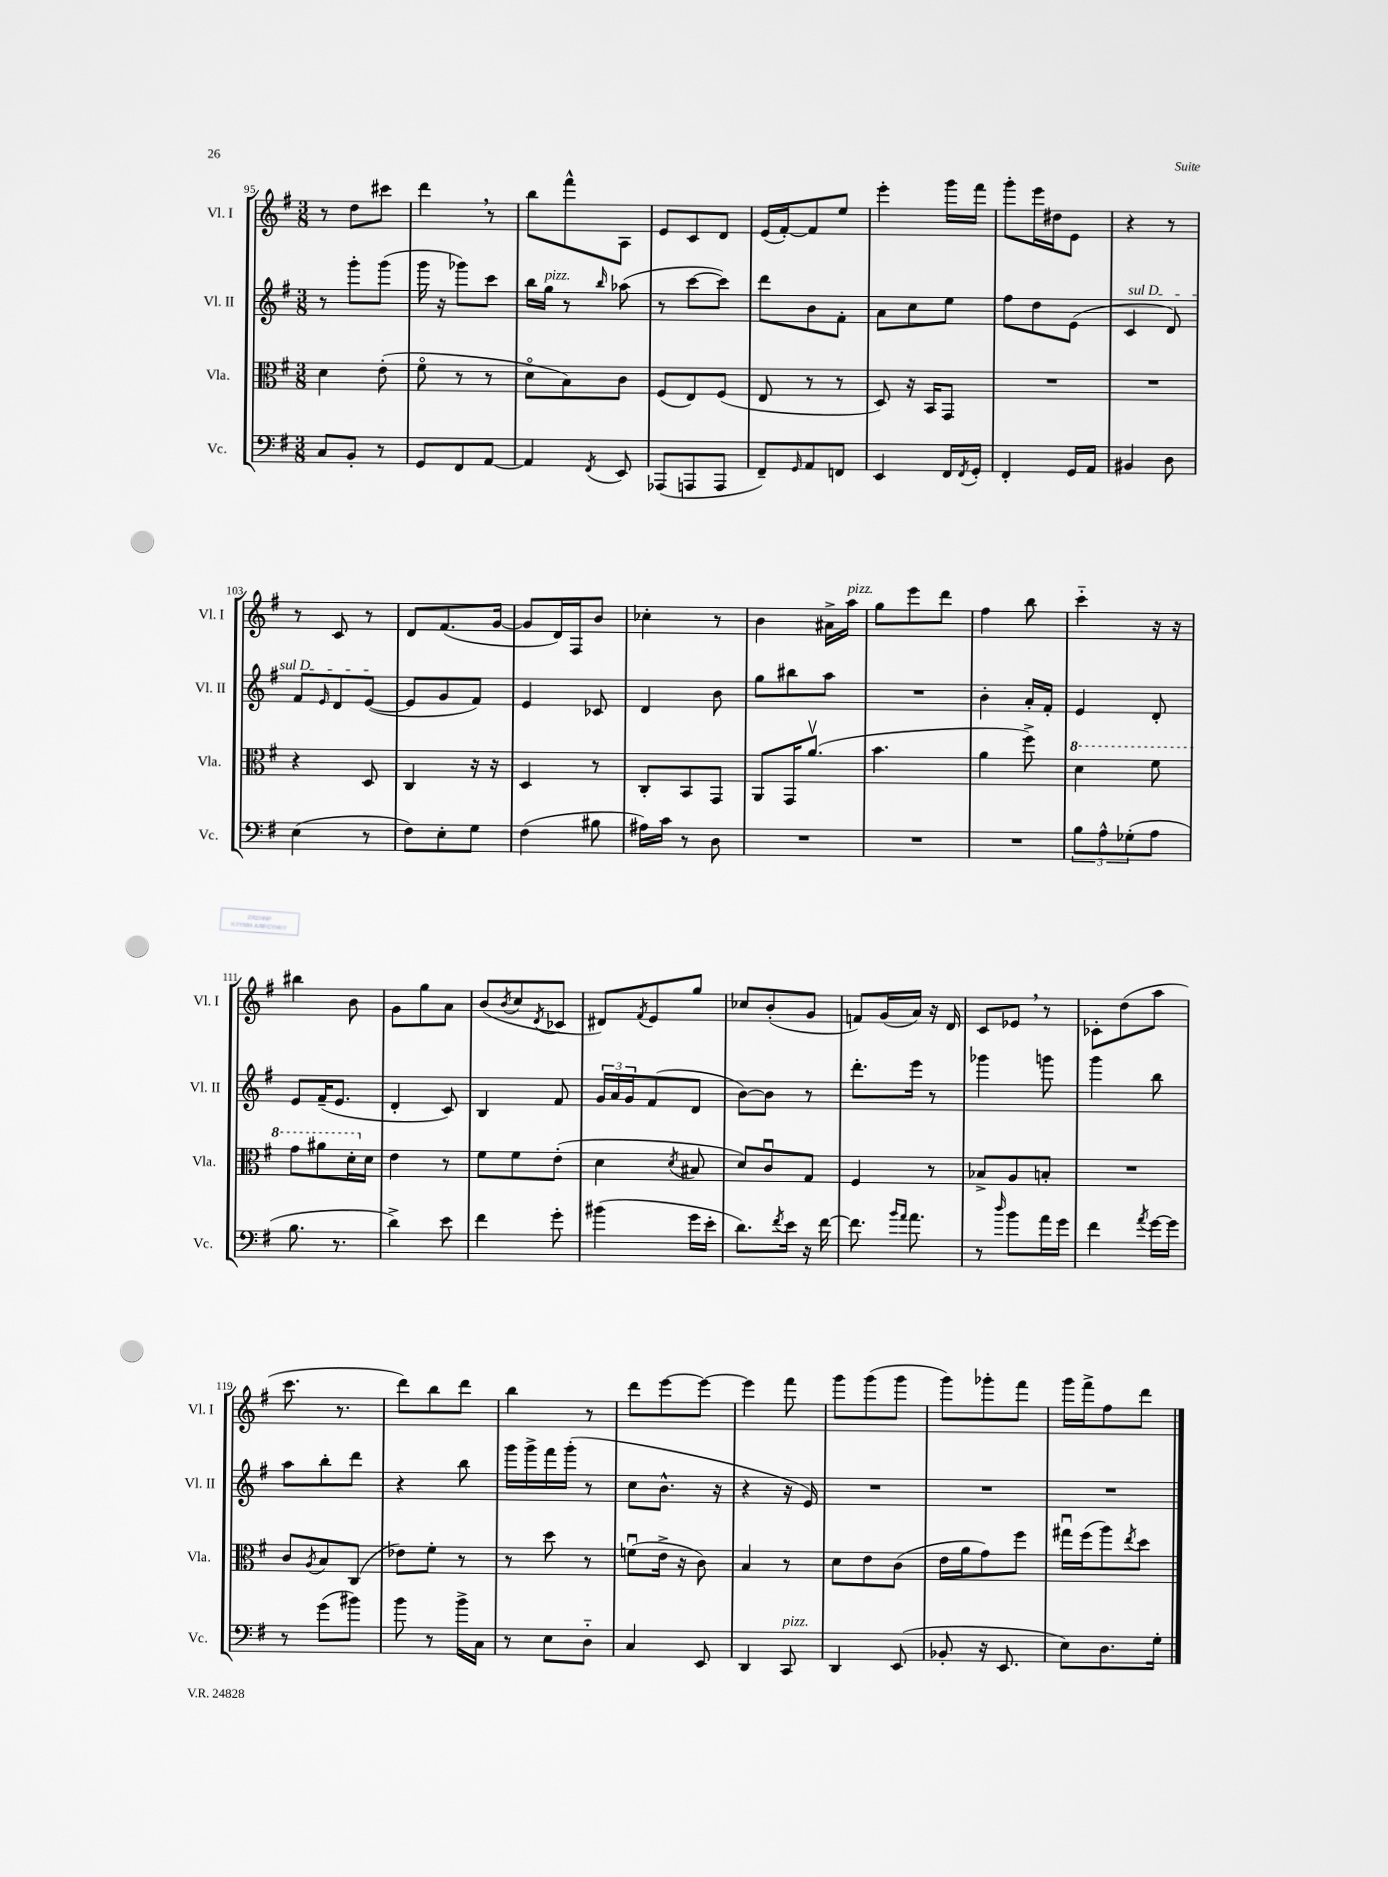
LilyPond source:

<<
\new StaffGroup <<
\new Staff = "s0" \with { instrumentName = "Vl. I" shortInstrumentName = "Vl. I" } {
    \clef treble \key g \major \numericTimeSignature \time 3/8
    r8 d''8 cis'''8 |
    d'''4 \breathe r8 |
    b''8 fis'''8-^ a8 |
    e'8 c'8 d'8 |
    e'16( fis'16~-.) fis'8 e''8 |
    e'''4-. g'''16 fis'''16 |
    g'''8-. e'''16 dis''16 e'8 |
    r4 r8 |
    r8 c'8 r8 |
    d'8 fis'8.( g'16~ |
    g'8 d'16) fis16 b'8 |
    ces''4-. r8 |
    b'4 ais'16-> a''16^\markup { \italic "pizz." } |
    g''8 e'''8 d'''8 |
    fis''4 b''8 |
    c'''4-_ r16 r16 |
    bis''4 b'8 |
    g'8 g''8 a'8 |
    b'8( \acciaccatura { b'8 } c''8 \acciaccatura { d'8 } ces'8 |
    dis'8) \acciaccatura { fis'8 } e'8 g''8 |
    ces''8 b'8-.( g'8 |
    f'8) g'16( a'16) r16 d'16 |
    c'8 ees'8 \breathe r8 |
    ces'8-. d''8( a''8 |
    c'''8. r8. |
    d'''8) b''8 d'''8 |
    b''4 r8 |
    d'''8 e'''8~ e'''8~ |
    e'''4 fis'''8 |
    g'''8 g'''8( g'''8 |
    g'''8) ges'''8-. fis'''8 |
    g'''16 fis'''16-> fis''8 d'''8 \bar "|." |
}
\new Staff = "s1" \with { instrumentName = "Vl. II" shortInstrumentName = "Vl. II" } {
    \clef treble \key g \major \numericTimeSignature \time 3/8
    r8 g'''8-. g'''8( |
    g'''16 r16 ges'''8) c'''8 |
    b''16 g''16^\markup { \italic "pizz." } r8 \grace { b''16 } aes''8( |
    r8 c'''8~ c'''8) |
    d'''8 b'8 fis'8-. |
    a'8 c''8 e''8 |
    fis''8 d''8 e'8( |
    \once \override TextSpanner.bound-details.left.text = \markup { \italic "sul D" } c'4\startTextSpan d'8) |
    fis'8 \grace { e'16 } d'8 e'8~\stopTextSpan( |
    e'8 g'8 fis'8) |
    e'4 ces'8 |
    d'4 b'8 |
    g''8 bis''8 a''8 |
    R4. |
    b'4-. a'16-. fis'16-. |
    e'4 d'8-. |
    e'8 fis'16--( e'8. |
    d'4-. c'8) |
    b4 fis'8 |
    \tuplet 3/2 { g'16 a'16 g'16 } fis'8( d'8 |
    b'8~) b'8 r8 |
    d'''8.-. e'''16 r8 |
    ges'''4 g'''8 |
    g'''4 b''8 |
    a''8 b''8-. d'''8 |
    r4 b''8 |
    g'''16 g'''16-> fis'''16 g'''16-.( r8 |
    c''8 b'8.-^ r16 |
    r4 r16 e'16) |
    R4. |
    R4. |
    R4. \bar "|." |
}
\new Staff = "s2" \with { instrumentName = "Vla." shortInstrumentName = "Vla." } {
    \clef alto \key g \major \numericTimeSignature \time 3/8
    d'4 e'8-.( |
    fis'8\flageolet r8 r8 |
    d'8\flageolet b8) c'8 |
    fis8( e8) fis8( |
    e8 r8 r8 |
    d8) r16 b,16 g,8 |
    R4. |
    R4. |
    r4 d8 |
    c4 r16 r16 |
    d4 r8 |
    c8-. b,8 g,8 |
    a,8 g,16 a'8.\upbow( |
    b'4. |
    a'4 fis''8->) |
    \ottava #1 d''4 fis''8 |
    g''8 ais''8 d''16-. \ottava #0 d'16 |
    e'4 r8 |
    fis'8 fis'8 e'8-.( |
    d'4 \acciaccatura { d'8 } bis8 |
    d'8) c'8\downbow g8 |
    fis4 r8 |
    bes8-> a8 b8-. |
    R4. |
    c'8 \acciaccatura { a8 } b8 c8( |
    ees'8) fis'8-. r8 |
    r8 d''8 r8 |
    f'8\downbow( e'16-> r16 c'8) |
    b4 r8 |
    d'8 e'8 c'8( |
    e'16 a'16 g'8) fis''8 |
    gis''16\downbow fis''16( a''8) \acciaccatura { e''8 } d''8 \bar "|." |
}
\new Staff = "s3" \with { instrumentName = "Vc." shortInstrumentName = "Vc." } {
    \clef bass \key g \major \numericTimeSignature \time 3/8
    c8 b,8-. r8 |
    g,8 fis,8 a,8~ |
    a,4 \acciaccatura { fis,8 } e,8 |
    aes,,8( a,,8 a,,8 |
    fis,8--) \grace { g,16 } a,8 f,8 |
    e,4 fis,16 \acciaccatura { fis,8 } g,16-. |
    fis,4-. g,16 a,16 |
    bis,4 d8 |
    e4( r8 |
    fis8) e8-. g8 |
    fis4( bis8 |
    ais16) c'16 r8 d8 |
    R4. |
    R4. |
    R4. |
    \tuplet 3/2 { b8 a8-^ ges8-.( } a8 |
    b8. r8. |
    d'4->) e'8 |
    fis'4 g'8-. |
    bis'4( g'16 e'16-. |
    d'8.) \acciaccatura { fis'8 } e'16 r16 fis'16~ |
    fis'8. \grace { b'16 a'16 } a'8. |
    r8 \grace { d''16 } b'8 a'16 g'16 |
    fis'4 \acciaccatura { a'8 } g'16~ g'16 |
    r8 g'8( bis'8) |
    b'8 r8 b'16-> c16 |
    r8 e8 d8-_ |
    c4 e,8 |
    d,4 c,8^\markup { \italic "pizz." } |
    d,4 e,8( |
    bes,8-. r16 e,8. |
    e8) d8. g16-. \bar "|." |
}
>>
>>
\layout { \context { \Score currentBarNumber = #95 } }
